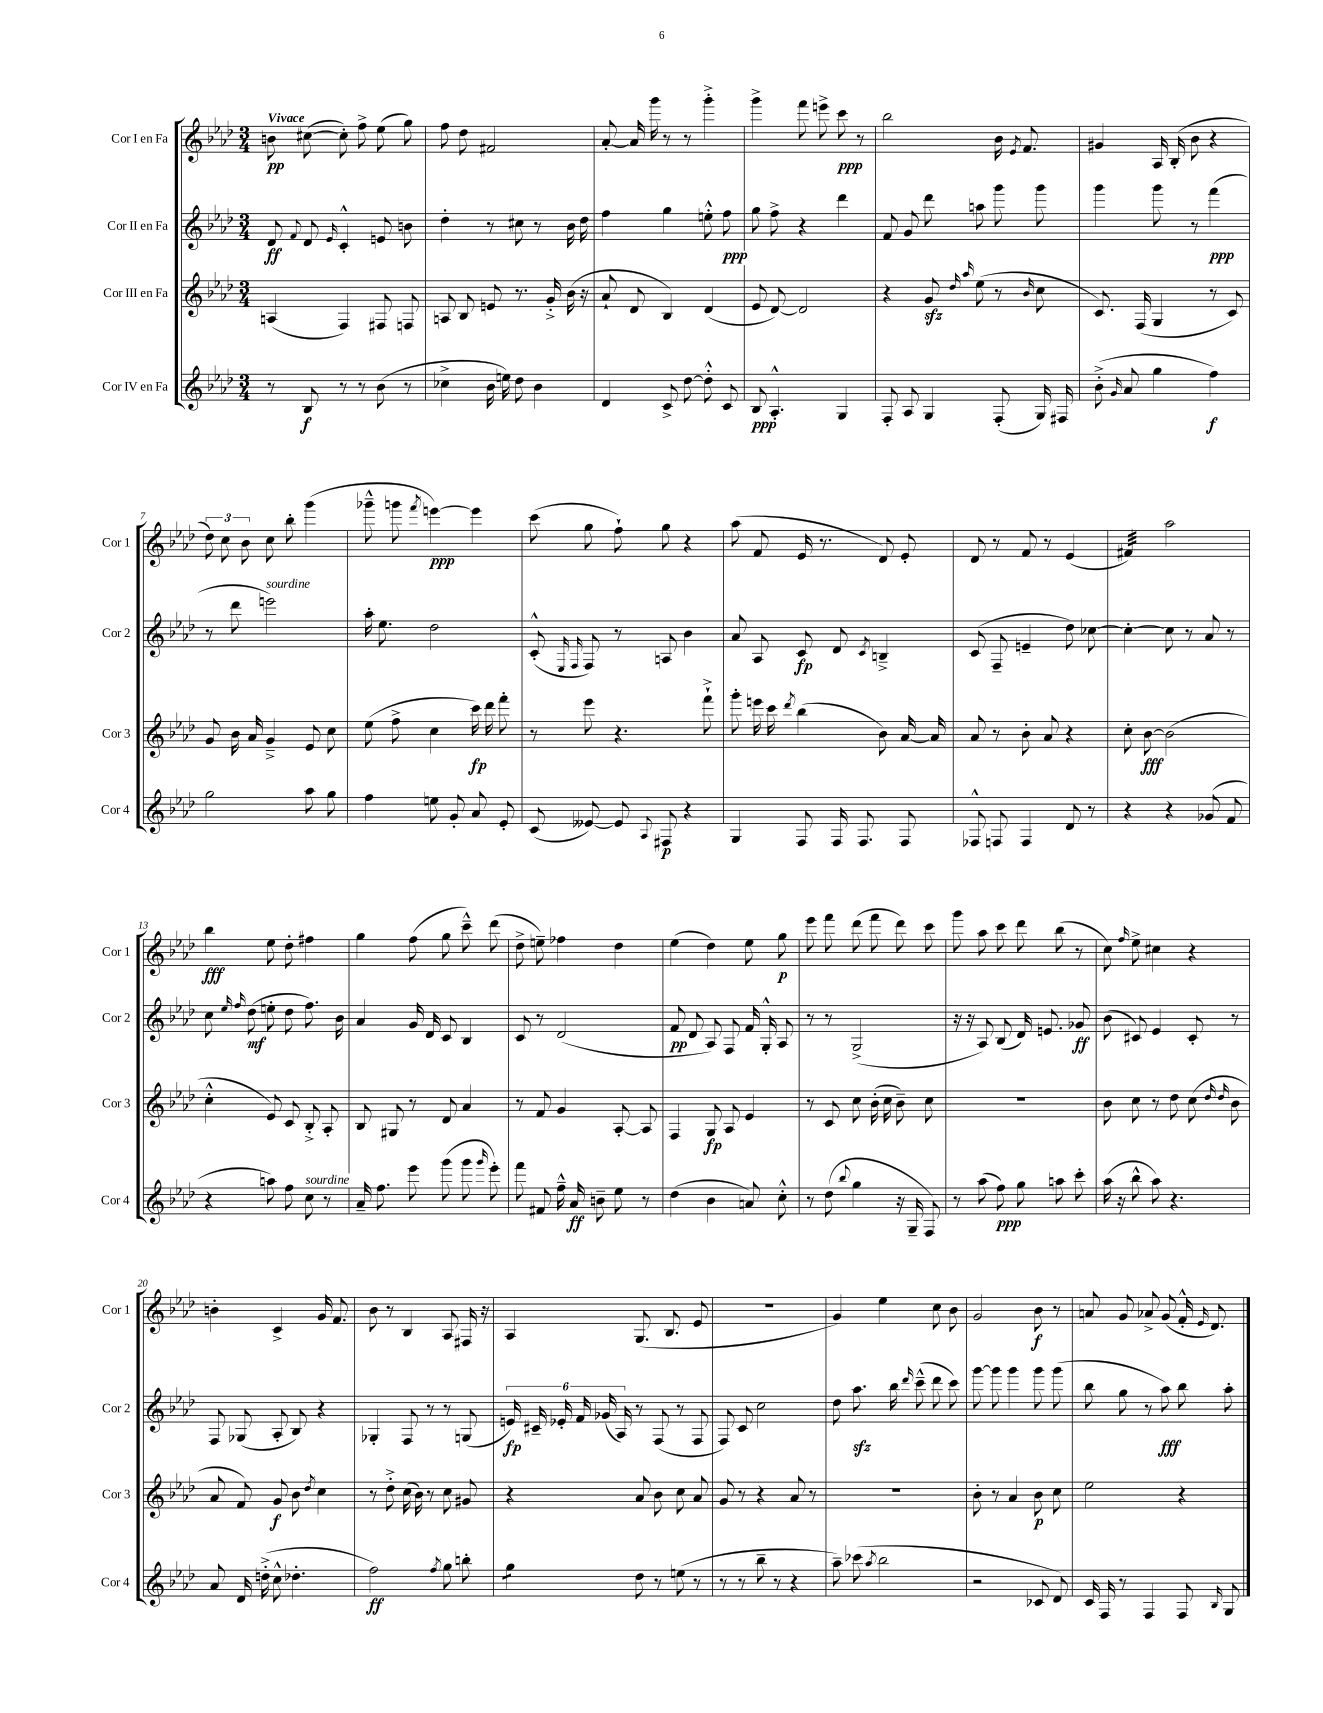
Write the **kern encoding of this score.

**kern	**kern	**kern	**kern
*staff4	*staff3	*staff2	*staff1
*clefG2	*clefG2	*clefG2	*clefG2
*k[b-e-a-d-]	*k[b-e-a-d-]	*k[b-e-a-d-]	*k[b-e-a-d-]
*M3/4	*M3/4	*M3/4	*M3/4
8r	(4A	8d-	8b
.	.	8qqf	.
8B-	.	8d-	([8cc#
.	.	16qqe-	.
8r	4F)	4c'^^	8cc#'])
8r	.	.	8ff^
(8b-	8F#	8e	(8ee-
8r	8F	8b	8gg)
=	=	=	=
4cc-^	8A	4dd-'	8ff
.	8B-	.	8dd-
16b-	8e	8r	2f#
16ee)	.	.	.
8dd-	8.r	8cc#	.
4b-	.	8r	.
.	16g'^	.	.
.	(16b-	16b-	.
.	16r	16dd-	.
=	=	=	=
4d-	8a-`	4ff	[8a-'
.	8d-	.	16a-]
.	.	.	16ggg
8c^	4B-)	4gg	8r
[8dd-	.	.	8r
8dd-'^^]	(4d-	8ee'^^	4ggg'^
8c	.	8ff	.
=	=	=	=
8B-	8e-	8gg	4ggg^
4.A-'^^	[8d-)	8ff^	.
.	2d-]	4r	8fff
.	.	.	8eee^
4G	.	4ddd-	8ccc
.	.	.	8r
=	=	=	=
8F'	4r	8f	2bb-
8A-	.	8g	.
4G	8g	8ddd-	.
.	16qqdd-	.	.
.	16qqaa-	.	.
.	(8ee-	8aa	.
(8F'	8r	8ggg	16b-
.	.	.	8qe-
.	.	.	8.f
.	16qqb-	.	.
16G)	8cc	8ggg	.
16F#	.	.	.
=	=	=	=
(8b-'^	8.c)	4ggg	4g#
16qqg	.	.	.
8a-	.	.	.
.	(16F	.	.
4gg	4G	8ggg	16A-
.	.	.	(16B-'
.	.	8r	8b-
4ff)	8r	(4fff	4r
.	8c)	.	.
=	=	=	=
2gg	8g	8r	12dd-)
.	.	.	12cc
.	16b-	8ddd-	.
.	.	.	12b-
.	16a-	.	.
.	4g~^	2eee)	8cc
.	.	.	8bb-'
8aa-	8e-	.	(4ggg
8gg	8cc	.	.
=	=	=	=
4ff	(8ee-	16aa-'	8ggg-~^^
.	.	8.ee-	.
.	8ff^	.	8ggg
.	.	.	8qfff
8ee	4cc	2dd-	[4eee)
8g'	.	.	.
8a-	16ccc)	.	4eee]
.	16ddd-	.	.
8e-'	8fff'	.	.
=	=	=	=
(8c	8r	(8c'^^	(8ccc
.	.	16qqE-	.
.	.	16qqF	.
[8e--)	8eee-	8F)	8gg
8e--]	4.r	8r	8ff`)
8qqA-	.	.	.
8F#	.	8A	8gg
4r	.	4b-	4r
.	8fff`^	.	.
=	=	=	=
4G	8ggg'	8a-	(8aa-
.	16eee	8A-	8f
.	16ccc	.	.
.	8qddd-	.	.
8F	(4bb-	8c	16e-
.	.	.	8.r
16F	.	8d-	.
8.F	.	.	.
.	.	8qc	.
.	8b-)	4B~^	8d-)
8F	[16a-	.	8e-'
.	16a-]	.	.
=	=	=	=
8F-^^	8a-	(8c	8d-
8F	8r	8F~	8r
4F	8b-'	4e~	8f
.	8a-	.	8r
8d-	4r	8dd-)	(4e-
8r	.	[8cc-	.
=	=	=	=
4r	8cc'	4cc-'_	4f#)
.	[8b-	.	.
4r	(2b-]	8cc-]	2aa-
.	.	8r	.
(8g-	.	8a-	.
8f	.	8r	.
=	=	=	=
4r	4cc'^^	8cc	4bb-
.	.	16qqee-	.
.	.	16qqff	.
.	.	(8dd-	.
8aa)	8e-)	8ee'	8ee-
8ff	8c	8dd-	8dd-'
8cc	8B-'^	8.ff)	4ff#
8r	8A-'	.	.
.	.	16b-	.
=	=	=	=
16a-~	8B-	4a-	4gg
8.ff	.	.	.
.	8G#	.	.
8eee-	8r	16g	(8ff
.	.	16d-	.
(8ggg	8d-	8c	8gg
8ggg	4a-	4B-	8ccc~^^)
16qqggg	.	.	.
8eee-')	.	.	(8ddd-
=	=	=	=
8fff	8r	8c	8dd-^
8f#	8f	8r	8ee~)
16ff~^^	4g	(2d-	4ff-
16a-	.	.	.
8b~	.	.	.
8ee-	[8A-'	.	4dd-
8r	8A-]	.	.
=	=	=	=
(4dd-	4F	8f	(4ee-
.	.	8d-	.
4b-	8G	8A-)	4dd-)
.	8A-	8F	.
8a)	4e-	16f	8ee-
.	.	16G'^^	.
8cc'^^	.	8A-	8gg
=	=	=	=
8r	8r	8r	8eee-
(8dd-	8c	8r	8fff
8qqbb-	.	.	.
4gg	8cc	(2G^	(8ddd-
.	(16b-'	.	8fff
.	16cc	.	.
16r	8b-~)	.	8ddd-)
16G~	.	.	.
8F)	8cc	.	8ccc
=	=	=	=
8r	2.r	16r	8ggg
.	.	16r	.
(8aa-	.	8A-)	8aa-
8ff)	.	(8B-	8ccc
8gg	.	16d-)	8ddd-
.	.	8.e	.
8aa	.	.	(8bb-
8ccc'	.	8g-	8r
=	=	=	=
(16aa-	8b-	(8b-	8cc)
16r	.	.	.
.	.	.	16qqff
8bb-^^	8cc	8c#)	8ee-^
8aa-)	8r	4e-	4cc#
4.r	8dd-	.	.
.	(8cc	8c#'	4r
.	16qqdd-	.	.
.	16qqdd-	.	.
.	8b-	8r	.
=	=	=	=
8a-	8a-	8F	4b'
16d-	8f)	(8G-	.
(16dd'^	.	.	.
8cc^^	8g	8A-'	4c^
4.dd-'	8b-	8B-)	.
.	8qdd-	.	.
.	4cc	4r	16g
.	.	.	8.f
=	=	=	=
2ff)	8r	4G-'	8b-
.	8dd-'^	.	8r
.	(16cc	8F	4B-
.	16b-)	.	.
.	8r	8r	.
8qff	.	.	.
8gg	8cc	8r	8A-
8bb'	8g#	(8G	16F#
.	.	.	16r
=	=	=	=
4gg	4r	24e)	4A-
.	.	24c#~	.
.	.	24e-'	.
.	.	24f	.
.	.	(24g-	.
.	.	24A-)	.
8dd-	8a-	8r	(8.G
8r	8b-	(8F	.
.	.	.	8.B-
(8ee	8cc	8r	.
8r	8a-	8F	8e-
=	=	=	=
8r	8g	8F)	2.r
8r	8r	8c	.
8bb-~	4r	2cc	.
8r	.	.	.
4r	8a-	.	.
.	8r	.	.
=	=	=	=
8aa-~)	2.r	8dd-	4g)
(8ccc-	.	8.aa-	.
8qaa-	.	.	.
2bb-	.	.	4ee-
.	.	16bb-	.
.	.	16qqddd-	.
.	.	(8ccc~^^	.
.	.	8ddd-	8cc
.	.	8ccc)	8b-
=	=	=	=
2r	8b-'	[8ggg	2g
.	8r	8ggg]	.
.	4a-	4ggg	.
8c-	8b-	8ggg	8b-
8d-)	8cc	(8ggg	8r
=	=	=	=
16c	2ee-	8bb-	8a
16F	.	.	.
8r	.	8gg	8g
4F	.	8r	8a-^
.	.	8aa-)	(8g
8F	4r	8bb-	16f'^^
.	.	.	16qqe-
.	.	.	8.d-)
16qqB-	.	.	.
8G	.	8aa-'	.
==	==	==	==
*-	*-	*-	*-
